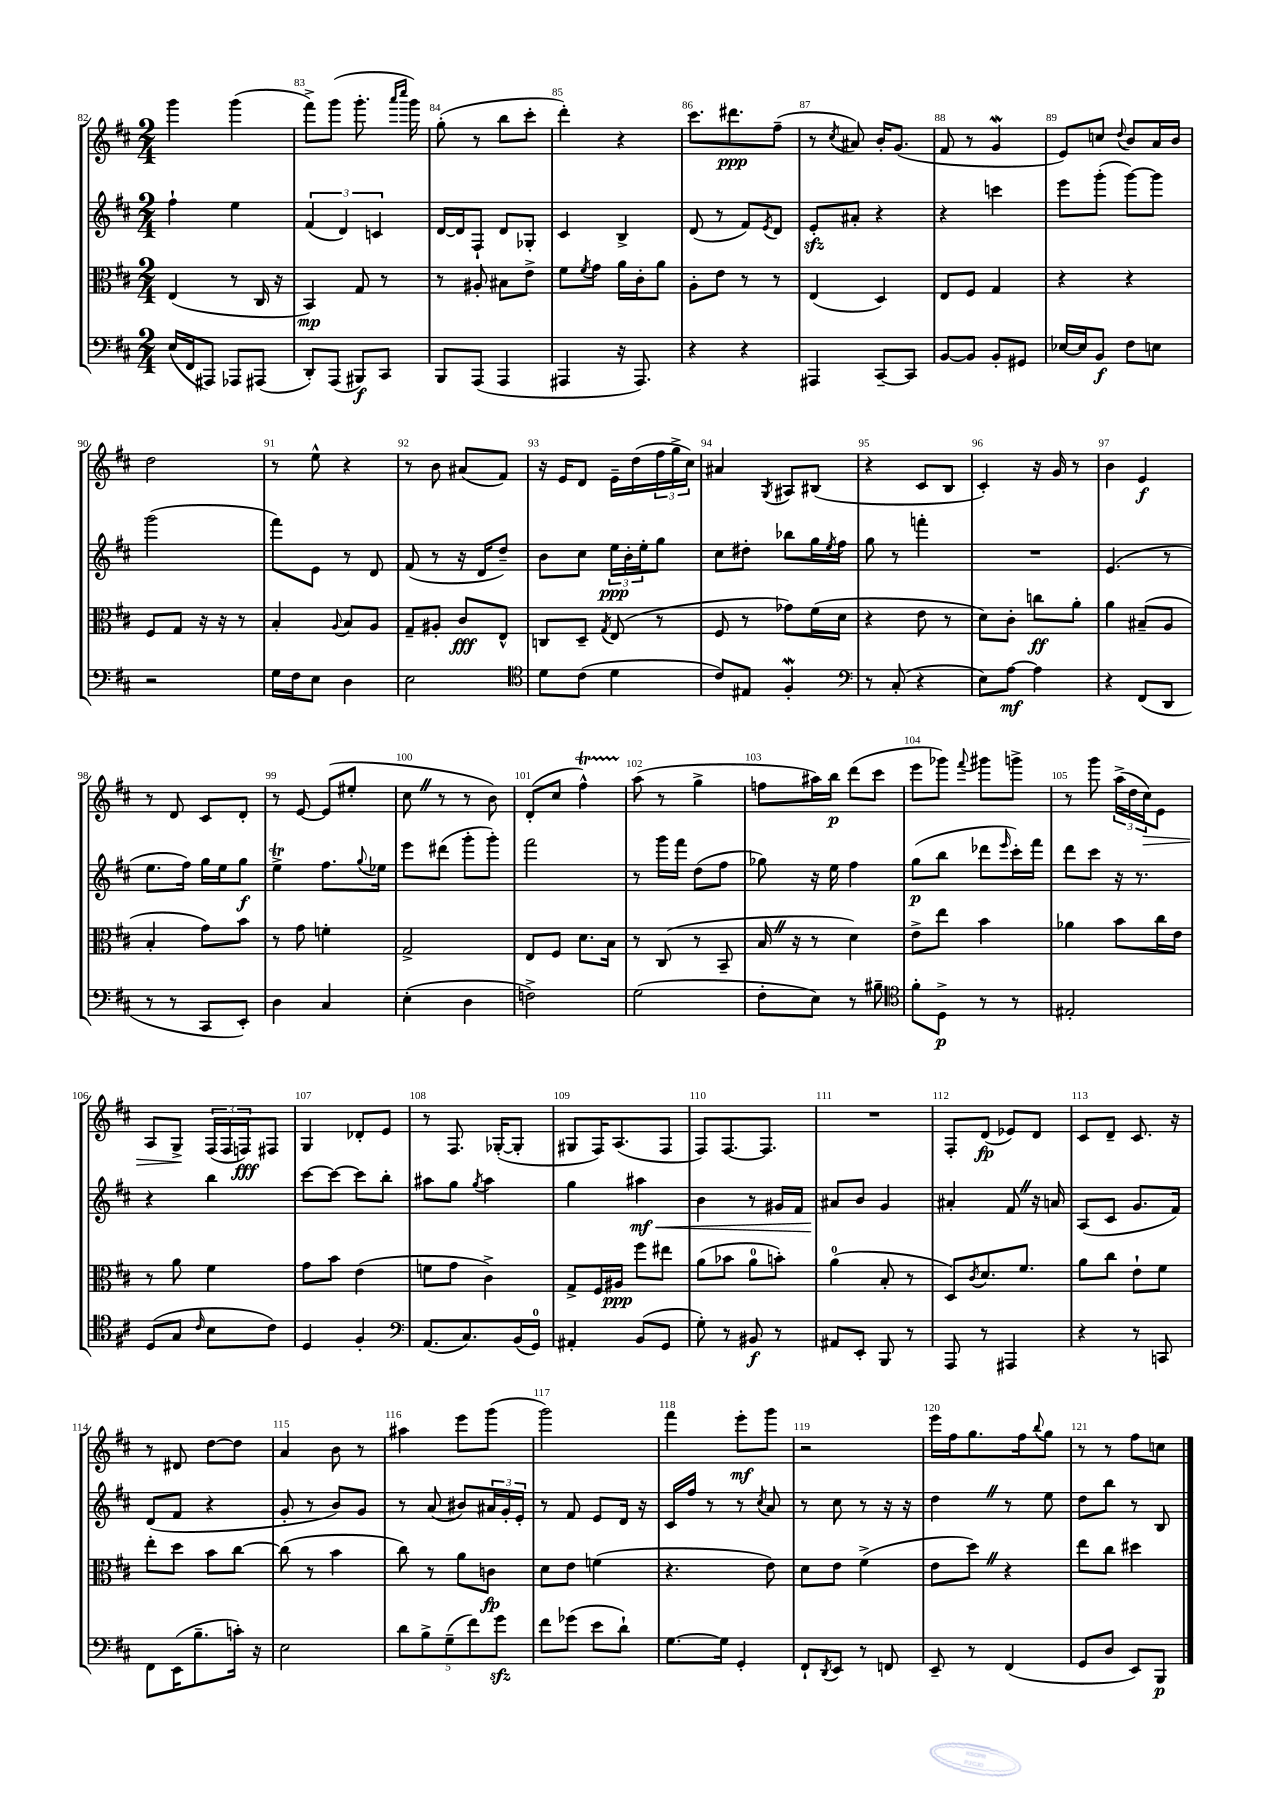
<<
\new StaffGroup <<
\new Staff = "s0" {
    \clef treble \key d \major \numericTimeSignature \time 2/4
    g'''4 g'''4( |
    fis'''8->) g'''8( g'''8.-. \grace { a'''16 cis''''16 } g'''16) |
    g''8-.( r8 b''8 cis'''8-. |
    d'''4-.) r4 |
    cis'''8. dis'''8.\ppp fis''8--( |
    r8 \acciaccatura { cis''8 } ais'8) b'16-. g'8.( |
    fis'8 r8 g'4\mordent |
    e'8) c''8 \appoggiatura { d''8 } b'8 a'16 b'16 |
    d''2 |
    r8 e''8-^ r4 |
    r8 b'8 ais'8( fis'8) |
    r16 e'16 d'8 e'16-- d''16( \tuplet 3/2 { fis''16 g''16-> cis''16) } |
    ais'4 \acciaccatura { g8 } ais8 bis8( |
    r4 cis'8 b8 |
    cis'4-.) r16 g'16 r8 |
    b'4 e'4\f |
    r8 d'8 cis'8 d'8-. |
    r8 e'8~ e'8( eis''8-. |
    cis''8 \once \override BreathingSign.text = \markup { \musicglyph "scripts.caesura.straight" } \breathe r8 r8 b'8) |
    d'8-.( cis''8 fis''4-^\startTrillSpan) |
    a''8\stopTrillSpan( r8 g''4-> |
    f''8 ais''16) b''16\p d'''8( cis'''8 |
    e'''8 ges'''8) \appoggiatura { fis'''8 } gis'''8 g'''8-> |
    r8 g'''8 \tuplet 3/2 { a''16->( d''16 cis''16\>) } e'8 |
    a8 g8->\! \tuplet 3/2 { fis16( fis16 f16\fff) } fis8 |
    g4 des'8-. e'8 |
    r8 fis8. ges16~-.( ges8-. |
    gis8 fis16) a8.( fis8 |
    fis8) fis8.~ fis8. |
    R2 |
    fis8-. d'8\fp( ees'8) d'8 |
    cis'8 d'8-- cis'8. r16 |
    r8 dis'8 d''8~ d''8 |
    a'4 b'8 r8 |
    ais''4 e'''8 g'''8( |
    g'''2) |
    fis'''4 e'''8-.\mf g'''8 |
    r2 |
    e'''16 fis''16 g''8. fis''16 \appoggiatura { b''8 } g''8 |
    r8 r8 fis''8 c''8 \bar "|." |
}
\new Staff = "s1" {
    \clef treble \key d \major \numericTimeSignature \time 2/4
    fis''4-! e''4 |
    \tuplet 3/2 { fis'4( d'4) c'4 } |
    d'16~ d'16 fis8-! d'8 ges8-. |
    cis'4 b4-> |
    d'8( r8 fis'8) \acciaccatura { e'8 } d'8 |
    e'8-.\sfz ais'8-. r4 |
    r4 c'''4 |
    e'''8 g'''8-.( g'''8~) g'''8 |
    g'''2( |
    fis'''8) e'8 r8 d'8 |
    fis'8( r8 r16 d'16 d''8--) |
    b'8 cis''8 \tuplet 3/2 { e''16\ppp b'16-. e''16-. } g''8 |
    cis''8 dis''8-. bes''8 g''16 \acciaccatura { e''8 } fis''16 |
    g''8 r8 f'''4-. |
    R2 |
    e'4.( r8 |
    e''8. fis''16) g''16 e''16 g''8\f |
    e''4->\trill fis''8. \appoggiatura { g''8 } ees''16 |
    e'''8 dis'''8( g'''8-. g'''8-.) |
    fis'''2 |
    r8 g'''16 fis'''16 d''8( fis''8 |
    ges''8) r16 e''16 fis''4 |
    g''8\p( b''8 des'''8 \grace { e'''16 } cis'''16-.) fis'''16 |
    d'''8 cis'''8 r16 r8. |
    r4 b''4 |
    cis'''8~ cis'''8~ cis'''8 b''8-. |
    ais''8 g''8 \acciaccatura { g''8 } ais''4 |
    g''4 ais''4\mf\< |
    b'4 r8 gis'16 fis'16 |
    ais'8\! b'8 g'4 |
    ais'4-. fis'8 \once \override BreathingSign.text = \markup { \musicglyph "scripts.caesura.straight" } \breathe r16 a'16 |
    a8( cis'8 g'8. fis'16) |
    d'8( fis'8 r4 |
    g'8-. r8 b'8) g'8 |
    r8 a'8( bis'8) \tuplet 3/2 { ais'16 g'16-. e'16-. } |
    r8 fis'8 e'8 d'16 r16 |
    cis'16 fis''16 r8 r8 \acciaccatura { cis''8 } a'8 |
    r8 cis''8 r8 r16 r16 |
    d''4 \once \override BreathingSign.text = \markup { \musicglyph "scripts.caesura.straight" } \breathe r8 e''8 |
    d''8 b''8 r8 b8 \bar "|." |
}
\new Staff = "s2" {
    \clef alto \key d \major \numericTimeSignature \time 2/4
    e4( r8 cis16 r16 |
    b,4\mp) g8 r8 |
    r8 ais8-. bis8 e'8-> |
    fis'8 \acciaccatura { fis'8 } g'8 a'16 cis'16-. a'8 |
    a8-. e'8 r8 r8 |
    e4( d4) |
    e8 fis8 g4 |
    r4 r4 |
    fis8 g8 r16 r16 r8 |
    b4-. \appoggiatura { a8 } b8 a8 |
    g8-- ais8-. cis'8\fff e8-^ |
    c8 d8-- \acciaccatura { g8 } e8( r8 |
    fis8 r8 ges'8) fis'16( d'16 |
    r4 e'8 r8 |
    d'8) cis'8-. c''8\ff a'8-. |
    a'4 bis8--( a8 |
    b4-. g'8) b'8 |
    r8 g'8 f'4-. |
    g2-> |
    e8 fis8 d'8. b16 |
    r8 cis8( r8 b,8-- |
    b16 \once \override BreathingSign.text = \markup { \musicglyph "scripts.caesura.straight" } \breathe r16 r8 d'4) |
    e'8-> e''8 b'4 |
    aes'4 b'8 cis''16 e'16 |
    r8 a'8 fis'4 |
    g'8 b'8 e'4( |
    f'8 g'8 cis'4->) |
    g8-> fis16 ais16\ppp fis''8 eis''8 |
    a'8( bes'8 a'8-0 b'8-.) |
    a'4-0( b8-. r8 |
    d8) \acciaccatura { cis'8 } d'8. fis'8. |
    a'8 cis''8 e'8-! fis'8 |
    e''8-. d''8 b'8 cis''8~ |
    cis''8( r8 b'4 |
    cis''8) r8 a'8 c'8\fp |
    d'8 e'8 f'4( |
    r4. e'8) |
    d'8 e'8 fis'4->( |
    e'8 d''8) \once \override BreathingSign.text = \markup { \musicglyph "scripts.caesura.straight" } \breathe r4 |
    e''8 cis''8 dis''4 \bar "|." |
}
\new Staff = "s3" {
    \clef bass \key d \major \numericTimeSignature \time 2/4
    e16( fis,16 ais,,8) aes,,8 ais,,8( |
    d,8-.) a,,8( bis,,8\f) cis,8 |
    b,,8 a,,8( a,,4 |
    ais,,4 r16 ais,,8.) |
    r4 r4 |
    ais,,4 cis,8~-- cis,8 |
    b,8~ b,8 b,8-. gis,8 |
    ees16~ ees16 b,8\f fis8 e8 |
    r2 |
    g16 fis16 e8 d4 |
    e2 |
    \clef tenor d'8 cis'8( d'4 |
    cis'8) eis8 fis4-.\mordent |
    \clef bass r8 cis8-.( r4 |
    e8) a8~\mf a4 |
    r4 fis,8( d,8 |
    r8 r8 cis,8 e,8-.) |
    d4 cis4 |
    e4-.( d4 |
    f2->) |
    g2( |
    fis8-. e8) r8 bis8-- |
    \clef tenor fis'8-. d8->\p r8 r8 |
    eis2-. |
    d8( g8 \grace { cis'16 } b8 cis'8) |
    d4 fis4-. |
    \clef bass a,8.( cis8.) b,16( g,16-0) |
    ais,4-. b,8( g,8 |
    g8-.) r8 bis,8\f r8 |
    ais,8 e,8-. b,,8 r8 |
    a,,8 r8 ais,,4 |
    r4 r8 c,8 |
    fis,8 e,16( b8.-- c'16-.) r16 |
    e2 |
    \tuplet 5/4 { d'8 b8-> g8--( fis'8) g'8\sfz } |
    fis'8 ges'8( e'8 d'8-!) |
    g8.~ g16 g,4-. |
    fis,8-! \acciaccatura { d,8 } e,8 r8 f,8 |
    e,8-- r8 fis,4( |
    g,8 d8 e,8) b,,8\p \bar "|." |
}
>>
>>
\layout { \context { \Score currentBarNumber = #82 \override BarNumber.break-visibility = ##(#f #t #t) barNumberVisibility = #all-bar-numbers-visible } }
